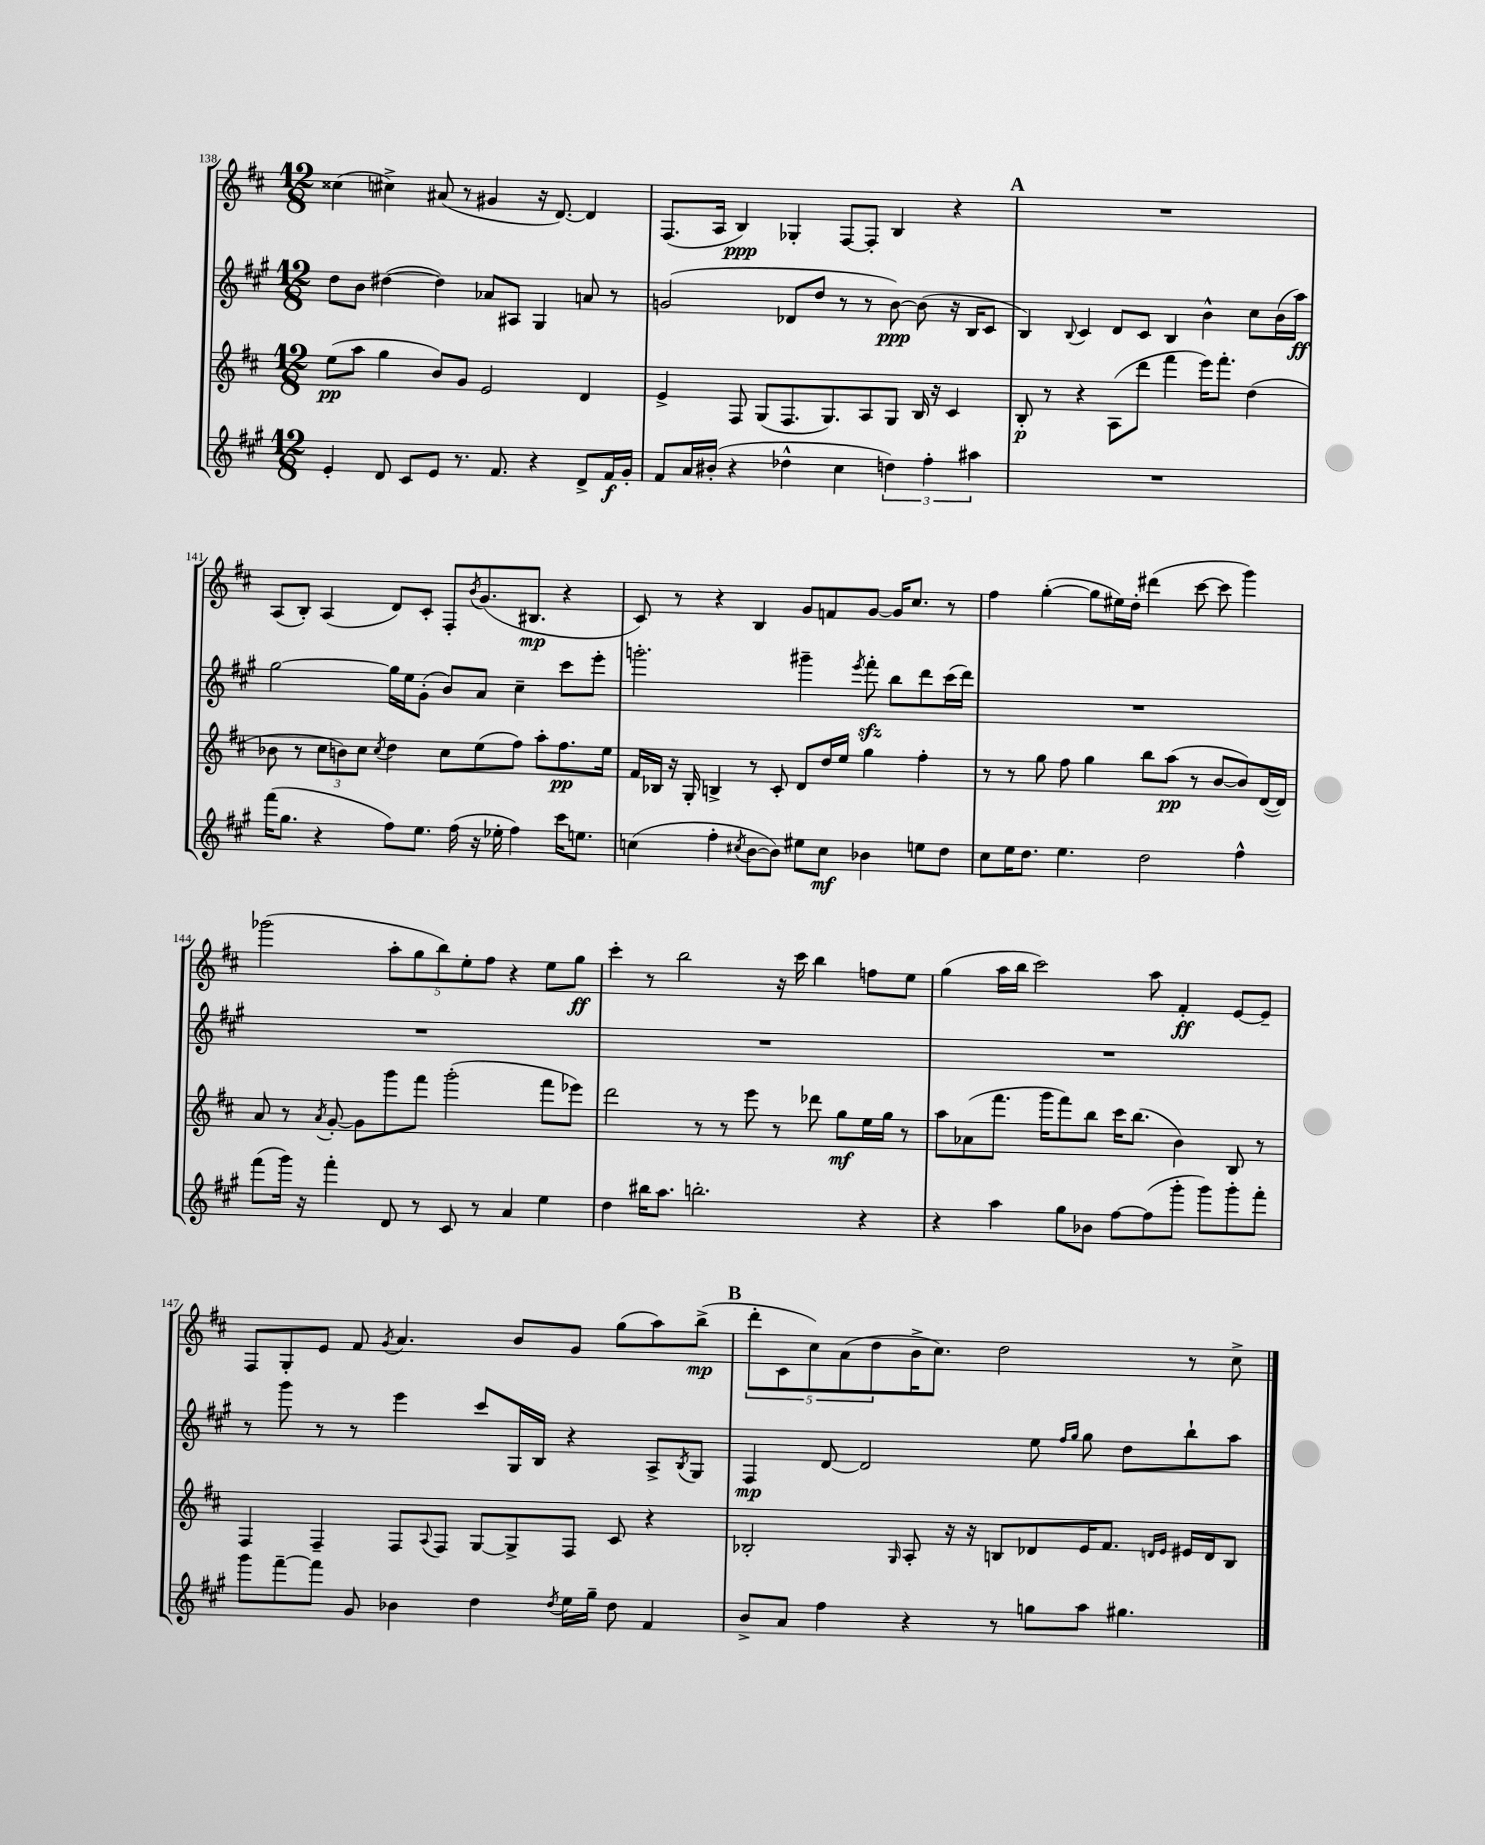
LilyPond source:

<<
\new StaffGroup <<
\new Staff = "s0" {
    \clef treble \key d \major \numericTimeSignature \time 12/8
    cisis''4( cis''4->) ais'8( r8 gis'4 r16 d'8.~) d'4 |
    fis8.( a16 b4\ppp) ges4-. fis8~ fis8-. b4 r4 |
    \mark \markup { \bold "A" } R1. |
    a8( b8-.) a4( d'8) cis'8-. fis8-. \acciaccatura { b'8 } g'8.( bis8.\mp r4 |
    cis'8) r8 r4 b4 g'8 f'8 g'8~ g'16 cis''8. r8 |
    fis''4 g''4~-.( g''8 eis''16) d''16-. dis'''4( cis'''8~ cis'''8 g'''4) |
    ges'''2( \tuplet 5/4 { a''8-. g''8 b''8) e''8-. fis''8 } r4 e''8 g''8\ff |
    cis'''4-. r8 b''2 r16 cis'''16 b''4 f''8 e''8 |
    g''4( a''16 b''16 cis'''2) a''8 fis'4-.\ff e'8~ e'8-- |
    fis8 g8-. e'8 fis'8 \acciaccatura { g'8 } a'4. b'8 g'8 g''8( a''8) b''8->\mp( |
    \mark \markup { \bold "B" } \tuplet 5/4 { d'''8-. cis'8 cis''8) a'8( d''8 } b'16-> cis''8.) d''2 r8 cis''8-> \bar "|." |
}
\new Staff = "s1" {
    \clef treble \key a \major \numericTimeSignature \time 12/8
    d''8 b'8 dis''4~( dis''4) aes'8 ais8 gis4 a'8 r8 |
    g'2( des'8 d''8 r8 r8 b'8~\ppp) b'8( r16 b16 cis'8 |
    \mark \markup { \bold "A" } b4) \appoggiatura { b8 } cis'4 d'8 cis'8 b4 b'4-^ cis''8 b'16( a''16\ff) |
    gis''2~ gis''16 e''16 gis'8-.( b'8) a'8 cis''4-- cis'''8 e'''8-. |
    g'''2.-. gis'''4-- \acciaccatura { e'''8 } fis'''8-.\sfz b''8 d'''8 cis'''16( d'''16) |
    R1. |
    R1. |
    R1. |
    R1. |
    r8 gis'''8 r8 r8 e'''4 cis'''8 gis16 b16 r4 a8-> \acciaccatura { b8 } gis8 |
    \mark \markup { \bold "B" } fis4\mp d'8~ d'2 e''8 \grace { fis''16 gis''16 } gis''8 d''8 b''8-! a''8 \bar "|." |
}
\new Staff = "s2" {
    \clef treble \key d \major \numericTimeSignature \time 12/8
    e''8\pp( a''8 g''4 b'8) g'8 e'2 d'4 |
    e'4-> fis8 g8( fis8. g8.) a8 g8 b16 r16 cis'4 |
    \mark \markup { \bold "A" } b8-.\p r8 r4 a8( d'''8 fis'''4 e'''16) fis'''8.-. d''4( |
    bes'8 r8 \tuplet 3/2 { cis''8 b'8) cis''8 } \acciaccatura { cis''8 } d''4 cis''8 e''8( fis''8) a''8-. fis''8.\pp e''16 |
    fis'16 bes16 r16 g16-. b4-> r8 cis'8-. d'8 d''16 e''16 g''4 fis''4-. |
    r8 r8 g''8 fis''8 g''4 b''8 a''8\pp( r8 b'8~ b'8) d'16~( d'16) |
    a'8 r8 \acciaccatura { a'8 } g'8~-. g'8 g'''8 fis'''8 g'''2-.( fis'''8 ees'''8) |
    d'''2 r8 r8 e'''8 r8 des'''8 g''8\mf e''16 g''16 r8 |
    a''8 aes'8( fis'''8. g'''16 fis'''8) b''8 cis'''16 b''8.( b'4) b8 r8 |
    fis4 fis4-- fis8 \appoggiatura { a8 } fis8 g8~ g8-> fis8 cis'8 r4 |
    \mark \markup { \bold "B" } bes2-. \grace { g16 } a8-. r16 r16 b8 des'8 e'16 fis'8. \grace { d'16 e'16 } eis'16 d'16 b8 \bar "|." |
}
\new Staff = "s3" {
    \clef treble \key a \major \numericTimeSignature \time 12/8
    e'4-. d'8 cis'8 e'8 r8. fis'8. r4 d'8-> fis'16\f gis'16-. |
    fis'8 a'16 bis'16-.( r4 des''4-^ cis''4 \tuplet 3/2 { d''4) fis''4-. ais''4 } |
    \mark \markup { \bold "A" } R1. |
    fis'''16( gis''8. r4 fis''8) e''8. fis''16( r16 ees''16-. fis''4) cis'''16 e''8. |
    c''4( fis''4-. \acciaccatura { cis''8 } b'8~ b'8) eis''8 cis''8\mf bes'4 e''8 d''8 |
    cis''8 e''16 d''8. e''4. d''2 fis''4-^ |
    fis'''8( gis'''16) r16 fis'''4-. d'8 r8 cis'8 r8 a'4 e''4 |
    d''4 bis''16 a''8. b''2.-. r4 |
    r4 a''4 gis''8 bes'8 fis''8~ fis''8( gis'''8-. gis'''8) gis'''8-. fis'''8-. |
    gis'''8 fis'''8~-- fis'''8 gis'8 bes'4 d''4 \acciaccatura { d''8 } e''16 gis''16-- d''8 fis'4 |
    \mark \markup { \bold "B" } b'8-> a'8 fis''4 r4 r8 g''8 a''8 gis''4. \bar "|." |
}
>>
>>
\layout { \context { \Score currentBarNumber = #138 } }
